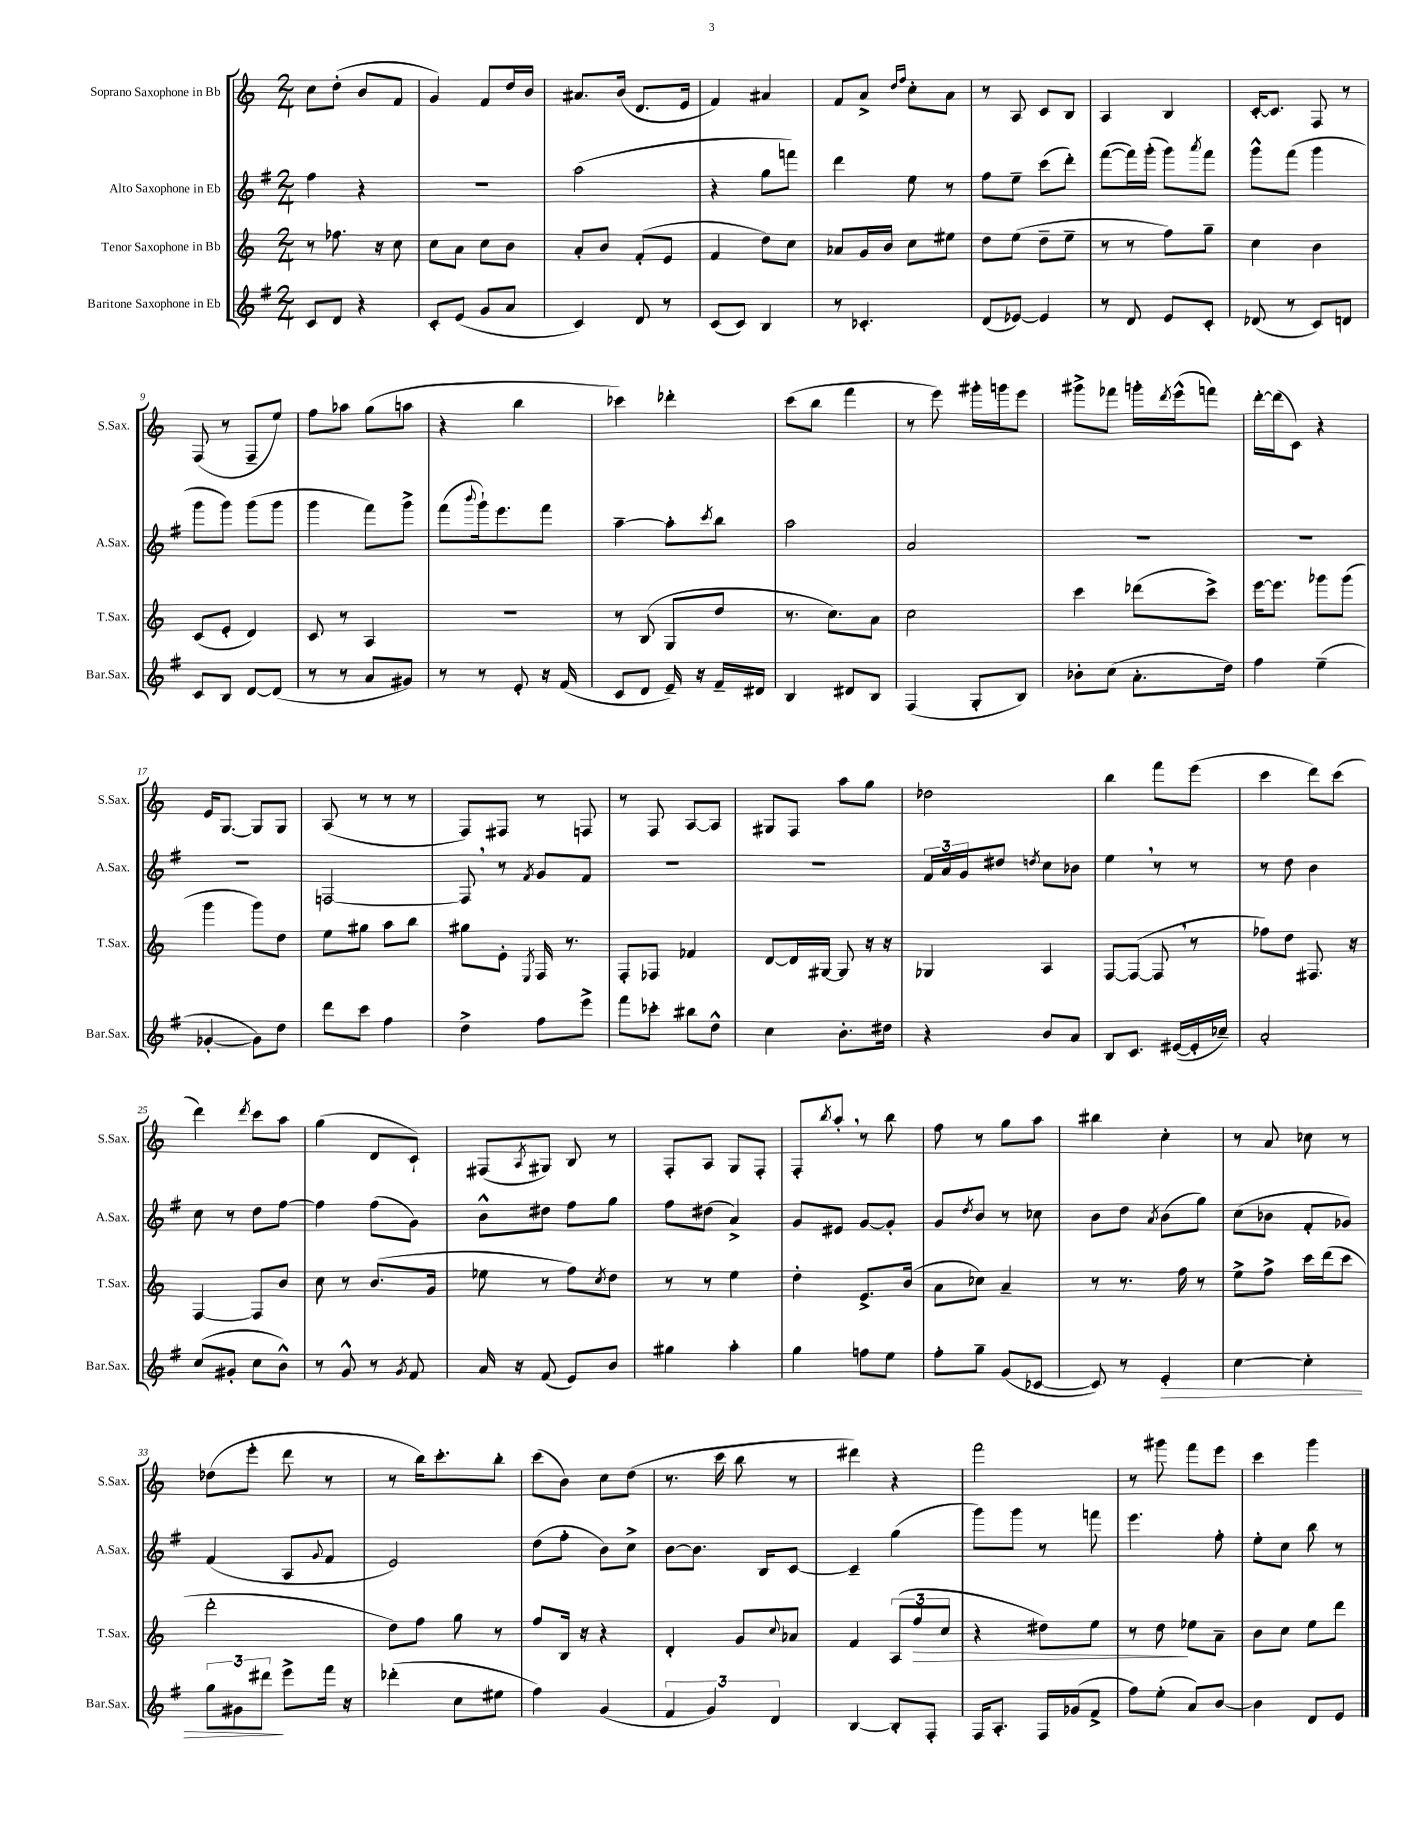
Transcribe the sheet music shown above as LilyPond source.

<<
\new StaffGroup <<
\new Staff = "s0" \with { instrumentName = "Soprano Saxophone in Bb" shortInstrumentName = "S.Sax." } {
    \clef treble \key c \major \numericTimeSignature \time 2/4
    c''8 d''8-.( b'8 f'8 |
    g'4) f'8 d''16 b'16 |
    ais'8. b'16( d'8. e'16 |
    f'4) ais'4 |
    f'8 a'8-> \grace { d''16 f''16 } c''8-. a'8 |
    r8 a8 c'8 b8 |
    a4 b4 |
    c'16~-. c'8. f8 r8 |
    f8( r8 f8-- e''8) |
    f''8 aes''8 g''8( a''8 |
    r4 b''4 |
    ces'''4) des'''4-. |
    c'''8( b''8 f'''4 |
    r8 e'''8) gis'''16-. g'''16 e'''8 |
    gis'''8-> fes'''8 g'''16-. \acciaccatura { d'''8 } e'''16-^( f'''8) |
    d'''16~-. d'''16( c'8) r4 |
    e'16 g8.~ g8 g8 |
    a8( r8 r8 r8 |
    f8) fis8 r8 f8 |
    r8 f8 a8~ a8 |
    gis8 f8 a''8 g''8 |
    des''2 |
    b''4 f'''8 e'''8( |
    c'''4 d'''8) c'''8( |
    d'''4) \acciaccatura { d'''8 } c'''8 a''8 |
    g''4( d'8 c'8-!) |
    fis8( \acciaccatura { a8 } gis8) b8 r8 |
    f8-. a8 g8 f8-. |
    f8-. \acciaccatura { b''8 } a''8-. \breathe r8 b''8 |
    f''8 r8 g''8 a''8 |
    bis''4 c''4-. |
    r8 a'8 ces''8 r8 |
    des''8( e'''8-. d'''8 r8 |
    r8 b''16) c'''8.-. b''8-. |
    c'''8( b'8) c''8 d''8( |
    r8. c'''16 b''8 r8 |
    dis'''4) r4 |
    f'''2 |
    r8 gis'''8 f'''8 e'''8 |
    c'''4 g'''4 \bar "|." |
}
\new Staff = "s1" \with { instrumentName = "Alto Saxophone in Eb" shortInstrumentName = "A.Sax." } {
    \clef treble \key g \major \numericTimeSignature \time 2/4
    fis''4 r4 |
    R2 |
    a''2( |
    r4 g''8 f'''8) |
    d'''4 e''8 r8 |
    fis''8 e''8-- c'''8( d'''8-.) |
    fis'''8~( fis'''16) g'''16-.( g'''8) \acciaccatura { a'''8 } fis'''8 |
    g'''8-^ fis'''8( g'''4 |
    g'''8 g'''8) g'''8( g'''8 |
    g'''4 fis'''8) g'''8-> |
    fis'''8( \appoggiatura { b'''8 } g'''16-!) e'''8. fis'''8 |
    a''4~-- a''8-. \acciaccatura { c'''8 } b''8 |
    a''2 |
    a'2 |
    R2 |
    R2 |
    R2 |
    f2~ |
    f8 \breathe r8 \acciaccatura { fis'8 } g'8 fis'8 |
    R2 |
    R2 |
    \tuplet 3/2 { fis'16 a'16 g'16 } dis''8 \acciaccatura { d''8 } c''8 bes'8 |
    e''4 \breathe r8 r8 |
    r8 d''8 b'4 |
    c''8 r8 d''8 fis''8~ |
    fis''4 fis''8( g'8) |
    b'8-^ dis''8 fis''8 g''8 |
    fis''8 dis''8( a'4->) |
    g'8 eis'8 g'8~ g'8-. |
    g'8 \acciaccatura { d''8 } b'8 r8 ces''8 |
    b'8 d''8 \acciaccatura { a'8 } b'8( g''8) |
    c''8( bes'8 fis'8-. ges'8) |
    fis'4( a8 \appoggiatura { g'8 } fis'8 |
    e'2) |
    d''8( fis''8-. b'8) c''8-> |
    b'8~ b'8. b16 c'8~ |
    c'4-- g''4( |
    g'''8) g'''8 r8 f'''8 |
    e'''4. fis''8-. |
    e''8-. c''8 b''8 r8 \bar "|." |
}
\new Staff = "s2" \with { instrumentName = "Tenor Saxophone in Bb" shortInstrumentName = "T.Sax." } {
    \clef treble \key c \major \numericTimeSignature \time 2/4
    r8 fes''8. r16 c''8 |
    c''8 a'8 c''8 b'8 |
    a'8-. b'8 f'8-.( e'8 |
    f'4 d''8) c''8 |
    aes'8 g'16 b'16 c''8 eis''8 |
    d''8 e''8( d''8-- e''8-- |
    r8 r8 f''8) g''8-- |
    c''4 b'4 |
    c'8( e'8-. d'4) |
    c'8 r8 a4 |
    R2 |
    r8 b8( g8 d''8 |
    r8. c''8.) a'8 |
    c''2 |
    c'''4 des'''8( c'''8->) |
    e'''16~ e'''8. ges'''8 ges'''8( |
    g'''4 g'''8) d''8 |
    e''8 gis''8 a''8 b''8 |
    gis''8 e'8-. \acciaccatura { e8 } f16 r8. |
    f8-. fes8 fes'4 |
    d'8~ d'16 gis16~ gis8 r16 r16 |
    ges4 a4 |
    f8~ f8~( f8 \breathe r8 |
    fes''8) d''8 fis8. r16 |
    f4~ f8 b'8 |
    c''8 r8 b'8.( g'16 |
    ees''8 r8 f''8) \acciaccatura { c''8 } d''8 |
    r8 r8 e''4 |
    d''4-. e'8.-> b'16( |
    a'8 ces''8) a'4-- |
    r8 r8. f''16 r8 |
    e''8-> f''8-> c'''16 d'''16( c'''8 |
    d'''2-. |
    d''8) f''8 g''8 r8 |
    f''8 b16 r16 r4 |
    d'4-. g'8 \appoggiatura { c''8 } aes'8 |
    f'4 \tuplet 3/2 { a8( f''8\> c''8 } |
    r4 dis''8) e''8 |
    r8 d''8\! ees''8 a'8-- |
    b'8 c''8 e''8 d'''8 \bar "|." |
}
\new Staff = "s3" \with { instrumentName = "Baritone Saxophone in Eb" shortInstrumentName = "Bar.Sax." } {
    \clef treble \key g \major \numericTimeSignature \time 2/4
    c'8 d'8 r4 |
    c'8-. e'8( g'8 a'8 |
    c'4) d'8 r8 |
    c'8( c'8) b4 |
    r8 ces'4.-. |
    d'8( ees'8~) ees'4 |
    r8 d'8 e'8 c'8-. |
    des'8( r8 c'8) d'8 |
    c'8 b8 d'8~ d'8( |
    r8 r8 a'8 gis'8) |
    r8 r8 e'8-. r16 fis'16( |
    c'8 d'8 e'16--) r16 fis'16-- dis'16 |
    b4 dis'8 b8 |
    fis4( g8-. b8) |
    bes'8-. c''8( a'8.-. d''16) |
    fis''4 e''4--( |
    ges'4~-. ges'8) d''8 |
    d'''8 c'''8 fis''4 |
    d''4-> fis''8 e'''8-> |
    fis'''8 ces'''8-. bis''8 d''8-^ |
    c''4 b'8.-. dis''16 |
    r4 b'8 a'8 |
    b8 c'8. eis'16~( eis'16-. ces''16--) |
    a'2-. |
    c''8( gis'8-. c''8 b'8-^) |
    r8 g'8-^ r8 \acciaccatura { g'8 } fis'8 |
    a'16 r16 fis'8( e'8) b'8 |
    gis''4 a''4-. |
    g''4 f''8 e''8 |
    fis''8-. g''8-- g'8( ces'8~ |
    ces'8) r8 e'4-.\> |
    c''4~ c''4-. |
    \tuplet 3/2 { g''8 gis'8 dis'''8\! } e'''8-> fis'''16 r16 |
    des'''4-.( c''8 eis''8 |
    fis''4) g'4( |
    \tuplet 3/2 { fis'4 g'4) d'4 } |
    b4~ b8-. fis8-. |
    fis16 a8.-. fis16 ges'16( fis'8-> |
    fis''8) e''8-.( a'8) b'8~ |
    b'4 d'8 e'8 \bar "|." |
}
>>
>>
